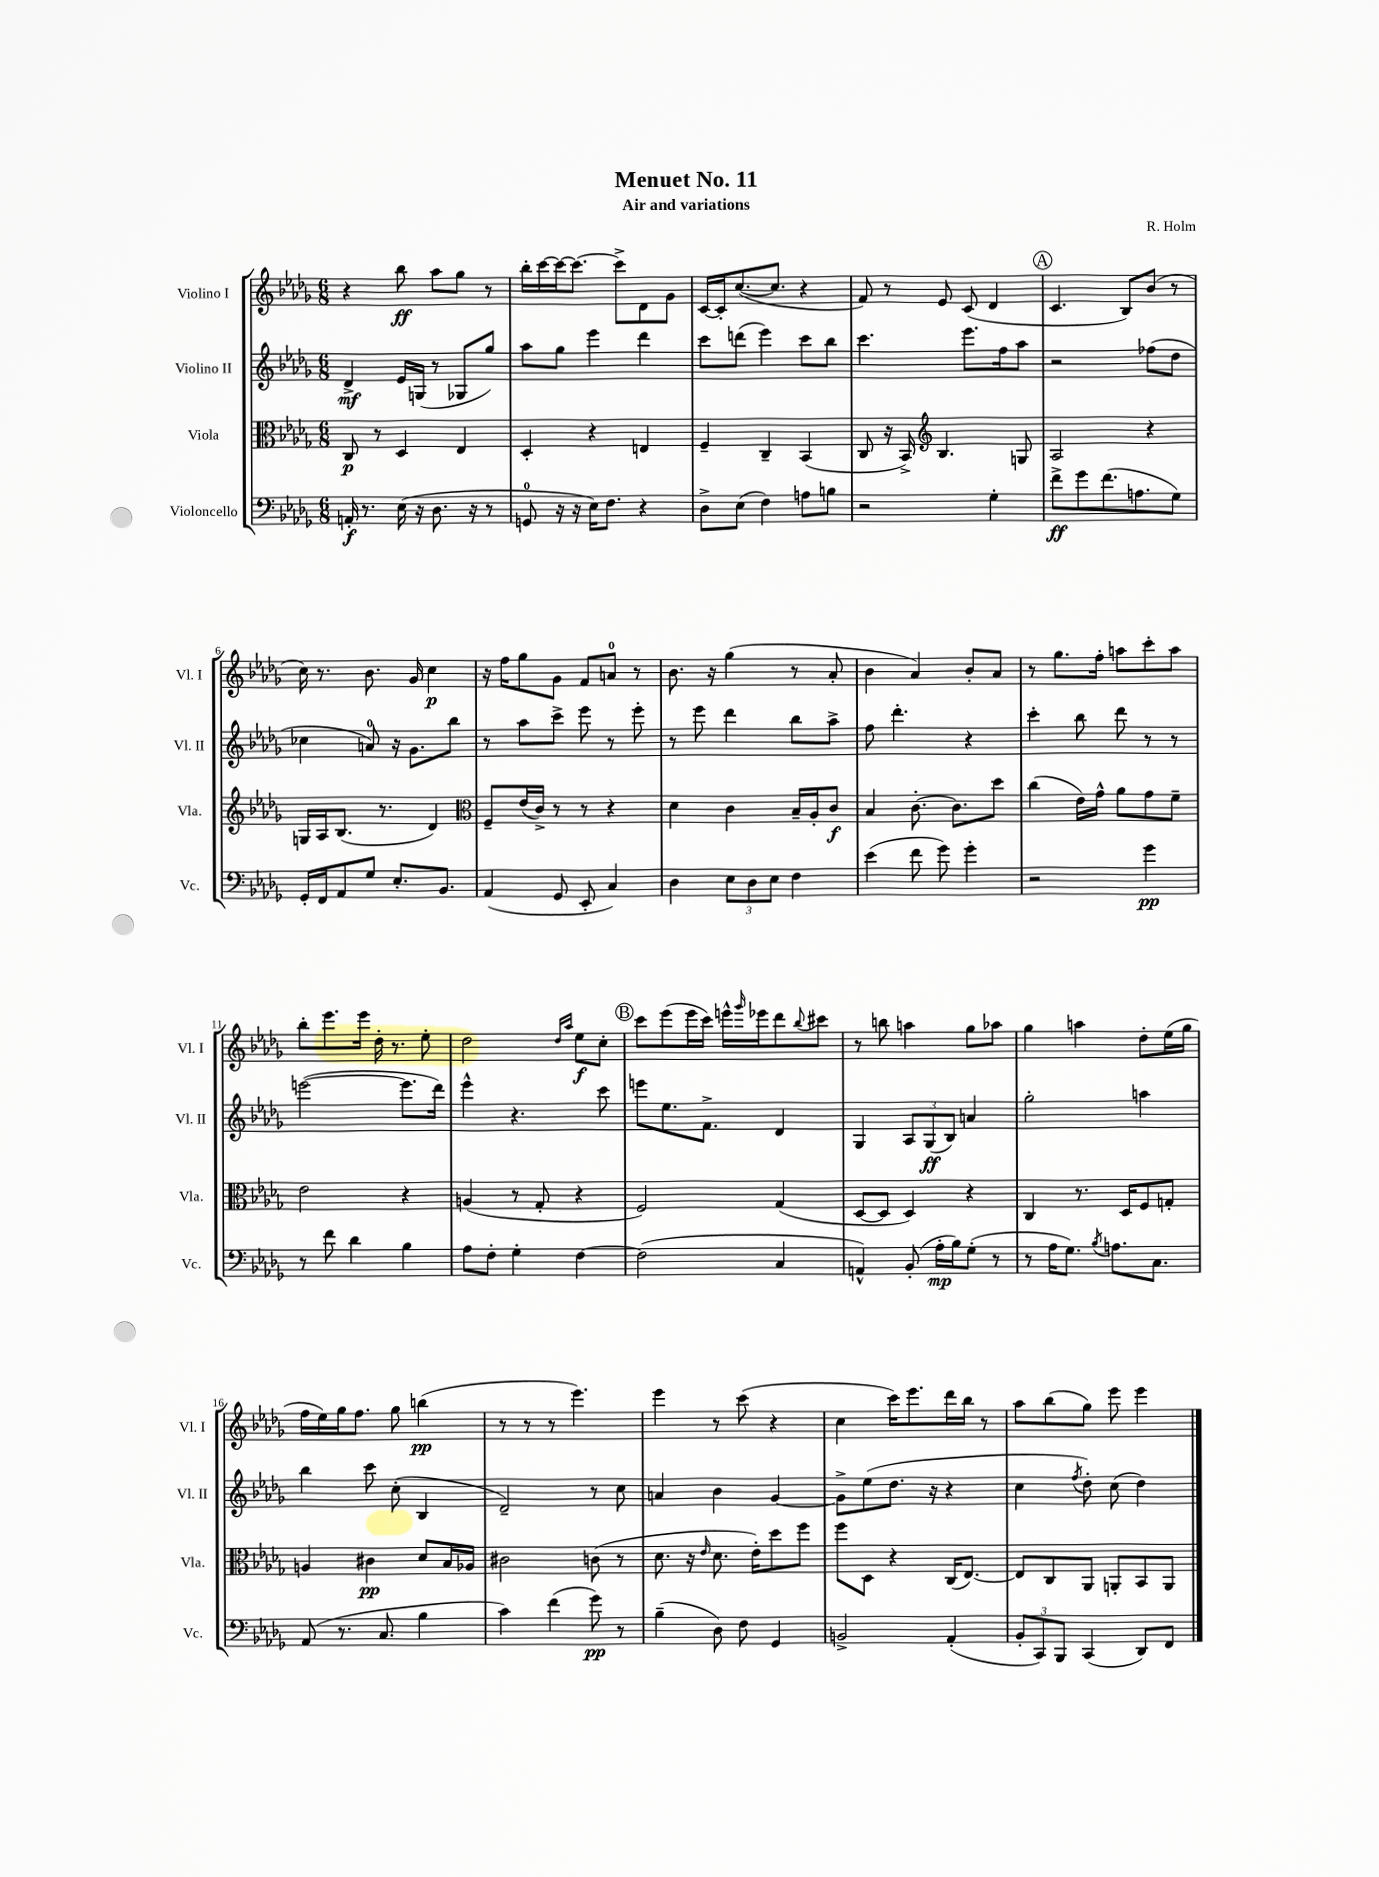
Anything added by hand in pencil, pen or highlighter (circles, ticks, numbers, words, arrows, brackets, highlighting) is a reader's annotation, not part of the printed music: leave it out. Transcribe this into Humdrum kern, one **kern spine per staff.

**kern	**kern	**kern	**kern
*staff4	*staff3	*staff2	*staff1
*clefF4	*clefC3	*clefG2	*clefG2
*k[b-e-a-d-g-]	*k[b-e-a-d-g-]	*k[b-e-a-d-g-]	*k[b-e-a-d-g-]
*M6/8	*M6/8	*M6/8	*M6/8
16AA'	8C	4d-^	4r
8.r	.	.	.
.	8r	.	.
(16E-	4D-	16e-	8bb-
16r	.	(16G	.
8.D-	.	8r	8aa-
.	4E-	8G-	8gg-
16r	.	.	.
8r	.	8gg-)	8r
=	=	=	=
8GG	4D-'	8aa-	16bb-'
.	.	.	[16ccc
16r	.	8gg-	16ccc_
16r	.	.	8.ccc_
16E-)	4r	4eee-	.
8.F	.	.	.
.	.	.	8ccc^]
4r	4E	4ddd-	8d-
.	.	.	8g-
=	=	=	=
8D-^	4F~	8ccc	[16c
.	.	.	16c']
(8E-	.	(8ddd	([8.cc
4F)	4C~	4eee-)	.
.	.	.	8.cc]
8A	(4BB-	8ccc	4r
8B	.	8bb-	.
=	=	=	=
2r	8C	4.ccc	8f)
.	16r	.	8r
.	16BB-^)	.	.
*	*clefG2	*	*
.	4.B-	.	8e-
.	.	8.eee-	(8c
4G-'	.	.	4d-
.	.	16ff	.
.	8G	8aa-	.
=	=	=	=
8f^	2A-	2r	4.c
8g-	.	.	.
(8.f	.	.	.
.	.	.	8B-)
8.A	.	.	.
.	4r	(8ff-	(8b-
8G-)	.	8dd-	8r
=	=	=	=
16GG-'	16G	4cc-	16cc)
16FF	16A-	.	8.r
8AA-	(8.B-	.	.
8G-	.	8a)	8.b-
.	8.r	.	.
8.E-'	.	16r	.
.	.	8.g-	16g-
.	4d-)	.	4cc
8.BB-	.	.	.
.	.	8bb-	.
=	=	=	=
*	*clefC3	*	*
(4AA-	8F~	8r	16r
.	.	.	16ff
.	(16e-	8aa-	8gg-
.	16c^)	.	.
8GG-	8r	8ccc^	8g-
8EE-'	8r	8eee-	8f
4C)	4r	8r	8a
.	.	8eee-'	8r
=	=	=	=
4D-	4d-	8r	8.b-
.	.	8eee-	.
.	.	.	16r
12E-	4c	4ddd-	(4gg-
12D-	.	.	.
12E-	.	.	.
4F	16B-~	8bb-	8r
.	16A-'	.	.
.	8c	8aa-^	8a-'
=	=	=	=
(4e-	4B-	8ff	4b-
.	.	4.ddd-'	.
8f	[8.c'	.	4a-)
8g-)	.	.	.
.	8.c]	.	.
4g-'	.	4r	8b-'
.	8dd-	.	8a-
=	=	=	=
2r	(4cc	4ccc'	8r
.	.	.	8.gg-
.	16e-)	8bb-	.
.	16g-^^	.	16ff'
.	8a-	8ddd-	8aa
4g-	8g-	8r	8ccc'
.	8f~	8r	8aa
=	=	=	=
8r	2e-	([2eee	8bb-'
8f	.	.	8.eee-
4d-	.	.	.
.	.	.	16eee-
.	.	.	16dd-'
.	.	.	8.r
4B-	4r	8.eee]	.
.	.	.	8ee-'
.	.	16ddd-)	.
=	=	=	=
8A-	(4A	4eee-^^	2dd-
8F'	.	.	.
4G-'	8r	4.r	.
.	8G-'	.	.
.	.	.	16qqdd-
.	.	.	16qqaa-
[4F	4r	.	8ee-
.	.	8ccc	8cc'
=	=	=	=
(2F]	2F)	8eee	8ccc
.	.	8.ee-	(8eee-
.	.	.	16eee-
.	.	8.f^	16ccc)
.	.	.	16eee^^
.	.	.	16qqggg-
.	.	.	16eee-
4C	(4G-	4d-	8ddd-
.	.	.	8qqbb-
.	.	.	8ccc#
=	=	=	=
4AA^^)	[8D-	4G-	8r
.	8D-]	.	8bb
(8BB-'	4D-)	12A-	4aa
.	.	(12G-	.
16A-'	.	.	.
.	.	12B-)	.
16B-)	.	.	.
(8G-'	4r	4a	8gg-
8r	.	.	8aa-
=	=	=	=
8r	4C	2gg-'	4gg-
16A-	.	.	.
8.G-)	.	.	.
.	8.r	.	4aa
8qB-	.	.	.
8.A	.	.	.
.	16D-	.	.
.	8F	4aa	8dd-'
8.C	.	.	.
.	8G'	.	(16ee-
.	.	.	16gg-
=	=	=	=
(8AA-	4A	4bb-	16ff
.	.	.	16ee-)
8.r	.	.	16gg-
.	.	.	8.ff
.	4c#	8ccc	.
8.C	.	.	.
.	.	(8cc'	8gg-
4B-	8d-	4B-	(4bb
.	16B-	.	.
.	16A-	.	.
=	=	=	=
4c)	2c#	2d-~)	8r
.	.	.	8r
(4f	.	.	8r
.	.	.	4.eee-)
8g-)	(8c	8r	.
8r	8r	8cc	.
=	=	=	=
(4B-~	8.d-	4a	4eee-
.	16r	.	.
.	16qqe-	.	.
8D-)	8.d-	4b-	8r
8F	.	.	(8ccc
.	16e-')	.	.
4GG-	8dd-	[4g-	4r
.	8ff	.	.
=	=	=	=
2BB^	8ff	8g-^]	4cc
.	8D-	(8ee-	.
.	4r	8.dd-	16ccc)
.	.	.	8.eee-
.	.	16r	.
(4AA-'	(16C	4r	16ddd-
.	[8.E-)	.	16bb-
.	.	.	8r
=	=	=	=
12BB-'	8E-]	4cc	8aa-
12CC)	.	.	.
.	8C	.	(8bb-
12BBB-	.	.	.
.	.	8qff	.
(4CC	8AA-	8dd-')	8gg-)
.	8AA'	(8cc	8eee-
8DD-)	8BB-	4dd-)	4eee-
8FF	8AA	.	.
==	==	==	==
*-	*-	*-	*-
